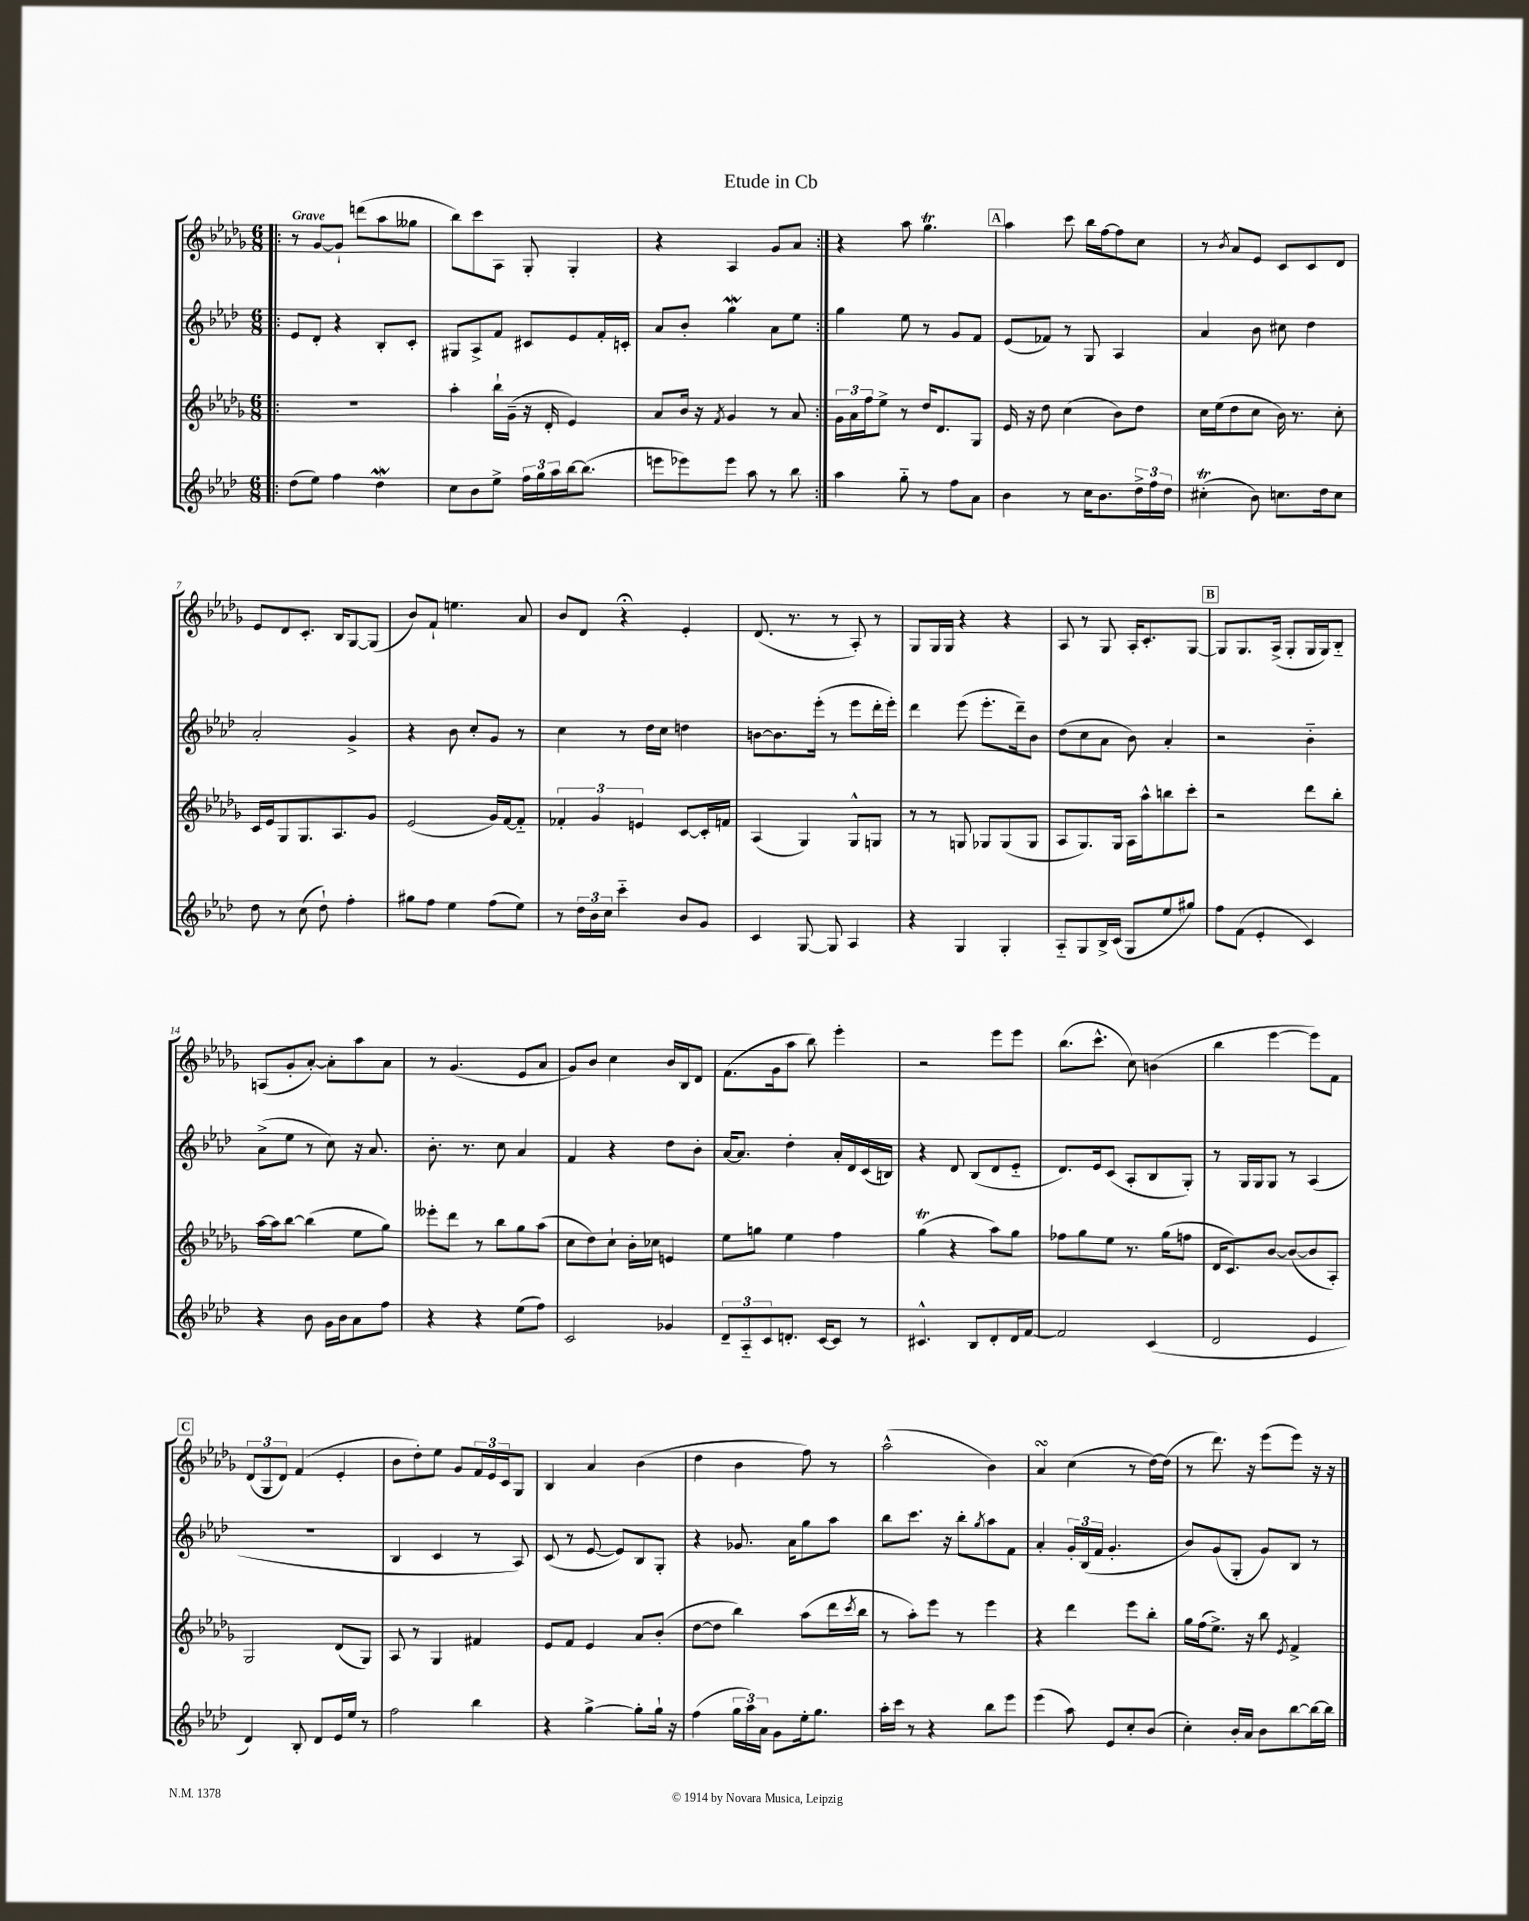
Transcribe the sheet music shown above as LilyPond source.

\header { title = "Etude in Cb" }
<<
\new StaffGroup <<
\new Staff = "s0" {
    \clef treble \key des \major \numericTimeSignature \time 6/8 \tempo "Grave"
    \repeat volta 2 { \bar ".|:" r8 ges'8~ ges'8-! d'''8( aes''8 geses''8 |
    bes''8) c'''8 aes8 ges8-. ges4-. |
    r4 aes4 ges'8 aes'8 | }
    r4 aes''8 ges''4.\trill |
    \mark \markup { \box "A" } aes''4 c'''8 bes''16 f''16~ f''8 c''8 |
    r8 \acciaccatura { bes'8 } aes'8 ees'8 c'8 c'8 des'8 |
    ees'8 des'8 c'8.-. bes16 ges8~ ges8( |
    bes'8) f'8-! e''4. aes'8 |
    bes'8 des'8 r4\fermata ees'4-. |
    des'8.( r8. r8 aes8-.) r8 |
    ges8 ges16 ges16 r4 r4 |
    aes8 r8 ges8 aes16-. c'8.-. ges8~ |
    \mark \markup { \box "B" } ges8 ges8. aes16->( ges8-. ges16 ges16) bes8-_ |
    a8( ges'8-. aes'8~-.) aes'8-. aes''8 aes'8 |
    r8 ges'4.( ees'8 aes'8 |
    ges'8) bes'8 c''4 bes'16 bes16 des'8 |
    f'8.( ges'16 aes''8 bes''8) ees'''4-. |
    r2 ees'''8 ees'''8 |
    bes''8.( c'''8.-^ c''8) b'4( |
    bes''4 ees'''4~ ees'''8) f'8 |
    \mark \markup { \box "C" } \tuplet 3/2 { des'8( ges8 des'8) } f'4( ees'4-. |
    bes'8 des''8-.) ees''8 ges'8 \tuplet 3/2 { f'16 ees'16 c'16 } ges8 |
    bes4 aes'4 bes'4( |
    des''4 bes'4 f''8) r8 |
    aes''2-^( bes'4) |
    aes'4\turn c''4( r8 des''16~) des''16( |
    r8 des'''8.) r16 ees'''8( ees'''8) r16 r16 \bar "|." |
}
\new Staff = "s1" {
    \clef treble \key aes \major \numericTimeSignature \time 6/8
    \repeat volta 2 { \bar ".|:" ees'8 des'8-. r4 bes8-. c'8-. |
    gis8 aes8-> f'8 cis'8 ees'8 f'16-. c'16-. |
    aes'8 bes'8-. g''4\mordent aes'8 ees''8 | }
    g''4 ees''8 r8 g'8 f'8 |
    \mark \markup { \box "A" } ees'8( fes'8) r8 g8 aes4 |
    aes'4 bes'8 cis''8 des''4 |
    aes'2-. g'4-> |
    r4 bes'8 c''8-. g'8 r8 |
    c''4 r8 des''16 c''16 d''4 |
    b'8~ b'8. ees'''16-.( r8 ees'''8 des'''16-. ees'''16-.) |
    des'''4 ees'''8( ees'''8.-. des'''16--) bes'8 |
    des''8( c''8 aes'8 bes'8) aes'4-. |
    \mark \markup { \box "B" } r2 bes'4-_ |
    aes'8->( ees''8 r8 c''8) r16 aes'8. |
    bes'8.-. r8. c''8 aes'4 |
    f'4 r4 des''8 bes'8-. |
    aes'16~ aes'8. des''4-. aes'16-. des'16 c'16( b16) |
    r4 des'8 bes8( des'8 ees'8-_ |
    des'8.) ees'16 c'8( aes8-. bes8 g8-.) |
    r8 g16 g16 g8 r8 aes4( |
    \mark \markup { \box "C" } R2. |
    bes4 c'4 r8 aes8) |
    c'8( r8 ees'8~ ees'8) bes8 g8-. |
    r4 ges'8. aes'16 g''8 aes''8 |
    bes''8 c'''8. r16 bes''8-. \acciaccatura { g''8 } aes''8 f'8 |
    aes'4-. \tuplet 3/2 { g'16-. bes16( f'16 } g'4.-. |
    bes'8) g'8( g8-. g'8) bes8 r8 \bar "|." |
}
\new Staff = "s2" {
    \clef treble \key des \major \numericTimeSignature \time 6/8
    \repeat volta 2 { \bar ".|:" R2. |
    aes''4-. bes''16-! ges'16--( r16 des'16-. ees'4) |
    aes'8 bes'16 r16 \acciaccatura { f'8 } ges'4 r8 aes'8 | }
    \tuplet 3/2 { ges'16 aes'16 f''16 } ees''8-> r8 des''16 des'8. ges8 |
    \mark \markup { \box "A" } ees'16 r16 des''8 c''4( bes'8) des''8 |
    c''16 ees''16( des''8 c''8 bes'16) r8. c''8-. |
    c'16 ees'16 ges8 ges8. aes8. ges'8 |
    ees'2( ges'16) f'16~ f'8-_ |
    \tuplet 3/2 { fes'4-. ges'4 e'4 } c'8~ c'16-. f'16 |
    aes4( ges4) ges8-^ g8 |
    r8 r8 g8 ges8 ges8( ges8 |
    aes8 ges8.) ges16 aes16 aes''16-^ b''8 c'''8-. |
    \mark \markup { \box "B" } r2 des'''8 bes''8-. |
    aes''16~ aes''16 bes''8~ bes''4( ees''8 ges''8) |
    eeses'''8-. des'''8 r8 bes''8 ges''8 aes''8( |
    c''8 des''8) c''8-! bes'16-. ces''16 e'4 |
    ees''8 g''8 ees''4 f''4 |
    ges''4\trill( r4 aes''8) ges''8 |
    fes''8 ges''8 ees''8 r8. ges''16( f''8 |
    des'16 c'8.) bes'8~ bes'8~( bes'8 aes8-.) |
    \mark \markup { \box "C" } ges2 des'8( ges8) |
    aes8 r8 ges4 fis'4 |
    ees'8 f'8 ees'4 aes'8 bes'8-.( |
    des''8~ des''8 bes''4) aes''8( des'''16 \acciaccatura { c'''8 } bes''16 |
    r8 aes''8-.) ees'''8 r8 ees'''4 |
    r4 des'''4 ees'''8 bes''8-. |
    ges''16 f''16( ees''8.->) r16 bes''8 \acciaccatura { ees'8 } f'4-> \bar "|." |
}
\new Staff = "s3" {
    \clef treble \key aes \major \numericTimeSignature \time 6/8
    \repeat volta 2 { \bar ".|:" des''8( ees''8) f''4 des''4\mordent |
    c''8 bes'8 ees''8-> \tuplet 3/2 { f''16 g''16 aes''16 } bes''16~ bes''8.( |
    e'''8 ees'''8) ees'''8 aes''8 r8 bes''8 | }
    aes''4 g''8-_ r8 f''8 aes'8 |
    \mark \markup { \box "A" } bes'4 r8 c''16 bes'8. \tuplet 3/2 { des''16-> f''16 des''16 } |
    cis''4-.\trill( bes'8) c''8. des''16 c''8 |
    des''8 r8 c''8( des''8-!) f''4-. |
    gis''8 f''8 ees''4 f''8( ees''8) |
    r8 \tuplet 3/2 { des''16 bes'16 c''16 } c'''4-_ bes'8 g'8 |
    c'4 g8~ g8 aes4 |
    r4 g4 g4-. |
    aes8-_ g8 bes16-> c'16( g8 ees''8 gis''8) |
    \mark \markup { \box "B" } f''8 f'8( ees'4-. c'4) |
    r4 bes'8 g'16 bes'16 aes'8 f''8 |
    r4 r4 ees''8( f''8) |
    c'2 ges'4 |
    \tuplet 3/2 { des'8-- aes8-_ c'8 } d'8.-. c'16~ c'8 r8 |
    cis'4.-^ bes8 des'8-. des'16 f'16~ |
    f'2 c'4( |
    des'2 ees'4 |
    \mark \markup { \box "C" } des'4) bes8-. des'8 ees'16 ees''16 r8 |
    f''2 bes''4 |
    r4 g''4~-> g''8-. g''16-! r16 |
    f''4( \tuplet 3/2 { g''16 aes''16) aes'16 } g'8 ees''16-. g''8. |
    aes''16-. c'''16 r8 r4 bes''8 ees'''8 |
    ees'''4( aes''8) ees'8 c''8-. bes'8( |
    c''4-.) bes'16-. aes'16 bes'8 bes''8~ bes''16~ bes''16 \bar "|." |
}
>>
>>
